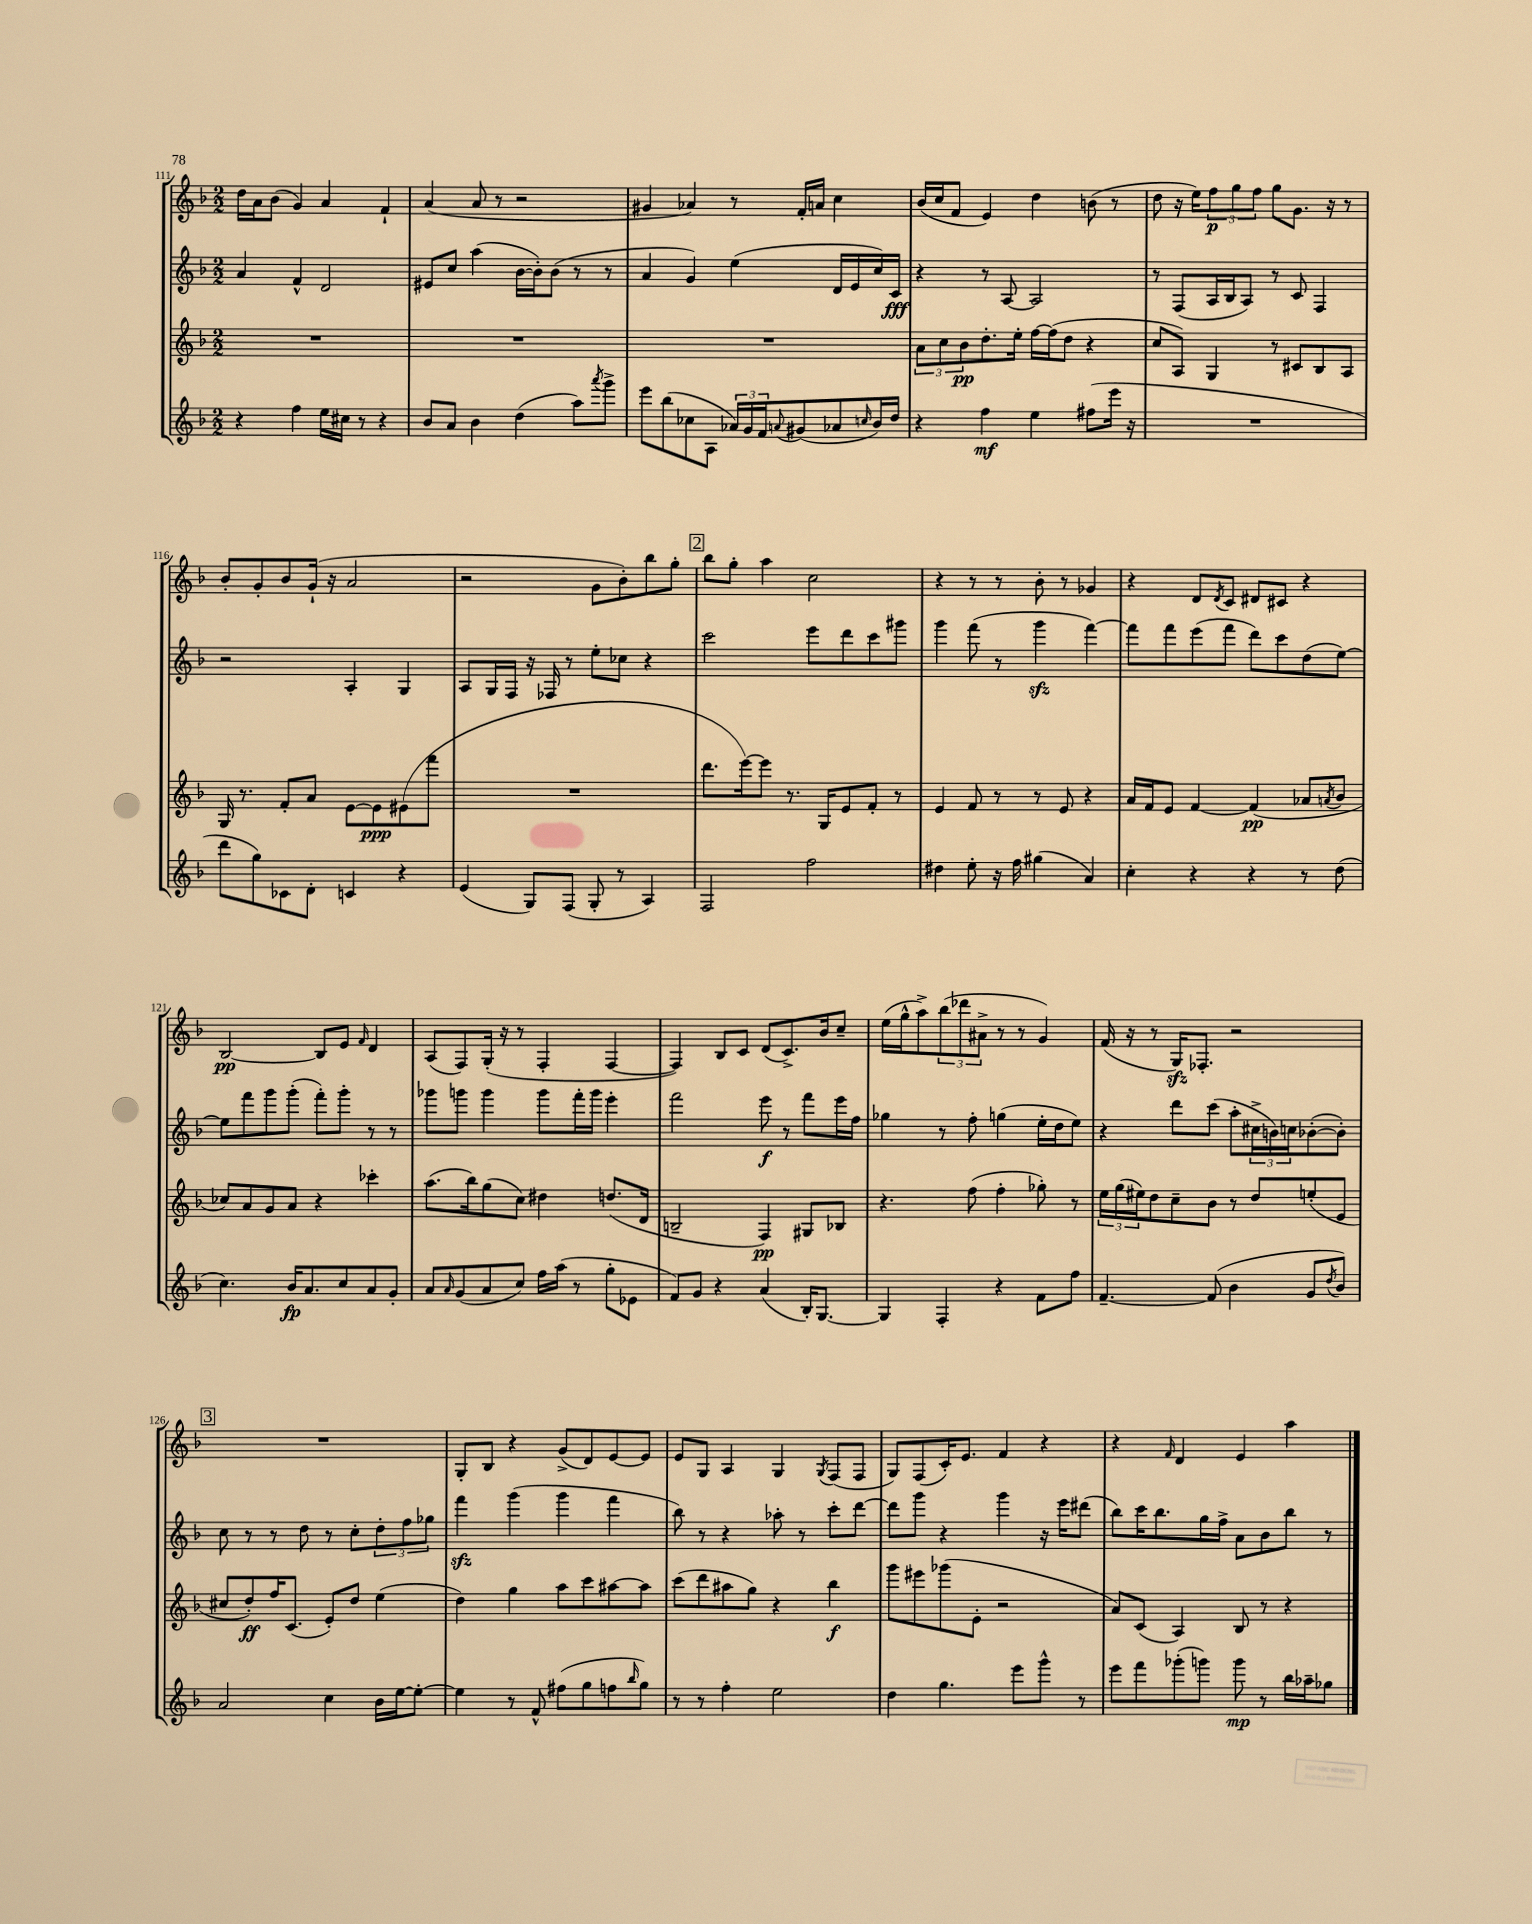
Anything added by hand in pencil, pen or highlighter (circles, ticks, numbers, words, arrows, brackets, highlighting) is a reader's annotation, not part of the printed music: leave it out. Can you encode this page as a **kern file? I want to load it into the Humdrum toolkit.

**kern	**dynam	**kern	**dynam	**kern	**dynam	**kern	**dynam
*part4	*part4	*part3	*part3	*part2	*part2	*part1	*part1
*staff4	*staff4	*staff3	*staff3	*staff2	*staff2	*staff1	*staff1
*clefG2	*	*clefG2	*	*clefG2	*	*clefG2	*
*k[b-]	*	*k[b-]	*	*k[b-]	*	*k[b-]	*
*M2/2	*	*M2/2	*	*M2/2	*	*M2/2	*
=111	=111	=111	=111	=111	=111	=111	=111
4r	.	1r	.	4a/	.	16dd\LL	.
.	.	.	.	.	.	16a\J	.
.	.	.	.	.	.	(8b-\J	.
4ff\	.	.	.	4f^^/	.	4g/)	.
16ee\LL	.	.	.	2d/	.	4a/	.
16cc#X\JJ	.	.	.	.	.	.	.
8r	.	.	.	.	.	.	.
4r	.	.	.	.	.	4f`/	.
=112	=112	=112	=112	=112	=112	=112	=112
8b-/L	.	1r	.	8e#X/L	.	(4a/	.
8a/J	.	.	.	8cc/J	.	.	.
4b-\	.	.	.	(4aa\	.	8a/	.
.	.	.	.	.	.	8r	.
(4dd\	.	.	.	[16b-\LL	.	2r	.
.	.	.	.	16b-'\J])	.	.	.
.	.	.	.	(8b-\J	.	.	.
8aa\L)	.	.	.	8r	.	.	.
8qaaa/	.	.	.	.	.	.	.
8ggg^\J	.	.	.	8r	.	.	.
=113	=113	=113	=113	=113	=113	=113	=113
8eee\L	.	1r	.	4a/	.	4g#X/	.
(8bb-\	.	.	.	.	.	.	.
8cc-X\	.	.	.	4g/)	.	4a-X/)	.
8A\J	.	.	.	.	.	.	.
24a-X/LL)	.	.	.	(4ee\	.	8r	.
24g/	.	.	.	.	.	.	.
24f/J	.	.	.	.	.	.	.
8qqan/	.	.	.	.	.	.	.
(8g#X/	.	.	.	.	.	16f'/LL	.
.	.	.	.	.	.	16an/JJ	.
8a-X/	.	.	.	16d/LL	.	4cc\	.
.	.	.	.	16e/	.	.	.
16qqccn/	.	.	.	.	.	.	.
16b-/L)	.	.	.	16cc/)	.	.	.
16dd/JJ	.	.	.	16c/JJ	fff	.	.
=114	=114	=114	=114	=114	=114	=114	=114
4r	.	12a\L	.	4r	.	(16b-/LL	.
.	.	.	.	.	.	16cc/J	.
.	.	12cc\	.	.	.	.	.
.	.	.	.	.	.	8f/J	.
.	.	12b-\	pp	.	.	.	.
4ff\	mf	8.dd'\	.	8r	.	4e/)	.
.	.	.	.	[8A/	.	.	.
.	.	16ee'\Jk	.	.	.	.	.
4ee\	.	[16ff\LL	.	2A/]	.	4dd\	.
.	.	(16ff\J]	.	.	.	.	.
.	.	8dd\J	.	.	.	.	.
(8ff#X\L	.	4r	.	.	.	(8bn\	.
16eee\Jk	.	.	.	.	.	8r	.
16r	.	.	.	.	.	.	.
=115	=115	=115	=115	=115	=115	=115	=115
1r	.	8cc/L	.	8r	.	8dd\	.
.	.	8A/J)	.	(8F/L	.	16r	.
.	.	.	.	.	.	16ee\KL)	.
.	.	4G/	.	16A/L	.	12ff\	p
.	.	.	.	16B-/J	.	.	.
.	.	.	.	.	.	12gg\	.
.	.	.	.	8A/J)	.	.	.
.	.	.	.	.	.	12ff\J	.
.	.	8r	.	8r	.	8gg\L	.
.	.	8c#X/L	.	8c/	.	8.g\J	.
.	.	8B-/	.	4F/	.	.	.
.	.	.	.	.	.	16r	.
.	.	8A/J	.	.	.	8r	.
!!LO:LB:g=z
=116	=116	=116	=116	=116	=116	=116	=116
8ddd\L	.	16G/	.	2r	.	8b-'/L	.
.	.	8.r	.	.	.	.	.
8gg\)	.	.	.	.	.	8g'/	.
8c-X\	.	8f'/L	.	.	.	8b-/	.
8d'\J	.	8a/J	.	.	.	(16g`/Jk	.
.	.	.	.	.	.	16r	.
4cn/	.	[8e\L	.	4A'/	.	2a/	.
.	.	8e\]	ppp	.	.	.	.
4r	.	(8e#X\	.	4G/	.	.	.
.	.	8fff\J	.	.	.	.	.
=117	=117	=117	=117	=117	=117	=117	=117
(4e/	.	1r	.	8A/L	.	2r	.
.	.	.	.	16G/L	.	.	.
.	.	.	.	16F/JJ	.	.	.
8G/L)	.	.	.	16r	.	.	.
.	.	.	.	16F-X/	.	.	.
(8F/J	.	.	.	8r	.	.	.
8G'/	.	.	.	8ee'\L	.	8g\L	.
8r	.	.	.	8cc-X\J	.	8b-'\)	.
4A/)	.	.	.	4r	.	8bb-\	.
.	.	.	.	.	.	8gg'\J	.
!!LO:REH:place=s1:t=2
=118	=118	=118	=118	=118	=118	=118	=118
2F/	.	8.ddd\L	.	2ccc\	.	8bb-\L	.
.	.	.	.	.	.	8gg'\J	.
.	.	[16eee\k)	.	.	.	.	.
.	.	8eee\J]	.	.	.	4aa\	.
.	.	8.r	.	.	.	.	.
2ff\	.	.	.	8eee\L	.	2cc\	.
.	.	16G/KL	.	.	.	.	.
.	.	8e/	.	8ddd\	.	.	.
.	.	8f'/J	.	8ccc\	.	.	.
.	.	8r	.	8ggg#X\J	.	.	.
=119	=119	=119	=119	=119	=119	=119	=119
4dd#X\	.	4e/	.	4ggg\	.	4r	.
8ee'\	.	8f/	.	(8fff\	.	8r	.
16r	.	8r	.	8r	.	8r	.
16ff\	.	.	.	.	.	.	.
(4gg#X\	.	8r	.	4gggzz\	.	8b-'\	.
.	.	8e/	.	.	.	8r	.
4a/)	.	4r	.	[4fff\)	.	4g-X/	.
=120	=120	=120	=120	=120	=120	=120	=120
4cc'\	.	16a/LL	.	8fff\L]	.	4r	.
.	.	16f/J	.	.	.	.	.
.	.	8e/J	.	8fff\	.	.	.
4r	.	[4f/	.	(8eee\	.	8d/L	.
.	.	.	.	.	.	8qd/	.
.	.	.	.	8fff\J	.	8c/J	.
4r	.	(4f/]	pp	8ddd\L)	.	8d#X/L	.
.	.	.	.	8ccc\	.	8c#X/J	.
8r	.	8a-X/L	.	(8dd\	.	4r	.
.	.	8qan/	.	.	.	.	.
(8dd\	.	8b-/J	.	[8ee\J)	.	.	.
!!LO:LB:g=z
=121	=121	=121	=121	=121	=121	=121	=121
4.cc\)	.	8cc-X/L)	.	8ee\L]	.	[2B-/	pp
.	.	8a/	.	8fff\	.	.	.
.	.	8g/	.	8ggg\	.	.	.
16b-/KL	fp	8a/J	.	(8ggg'\J	.	.	.
8.a/	.	.	.	.	.	.	.
.	.	4r	.	8fff'\L)	.	8B-/L]	.
8cc/	.	.	.	8ggg'\J	.	8e/J	.
.	.	.	.	.	.	16qqf/	.
8a/	.	4ccc-X'\	.	8r	.	4d/	.
8g'/J	.	.	.	8r	.	.	.
=122	=122	=122	=122	=122	=122	=122	=122
8a/L	.	(8.aa\L	.	8ggg-X\L	.	(8A/L	.
16qqa/	.	.	.	.	.	.	.
(8g/	.	.	.	8gggn\J	.	8F/)	.
.	.	16bb-\k)	.	.	.	.	.
8a/	.	(8gg\	.	4ggg\	.	(16G'/Jk	.
.	.	.	.	.	.	16r	.
8cc/J)	.	8cc\J)	.	.	.	8r	.
16ff\LL	.	4dd#X\	.	8ggg\L	.	4F'/	.
(16aa\JJ	.	.	.	.	.	.	.
8r	.	.	.	16fff'\L	.	.	.
.	.	.	.	16ggg\JJ	.	.	.
8gg'\L	.	(8.ddn/L	.	4eee'\	.	[4F/	.
8e-X\J	.	.	.	.	.	.	.
.	.	16d/Jk	.	.	.	.	.
=123	=123	=123	=123	=123	=123	=123	=123
8f/L)	.	2Bn~/	.	2fff\	.	4F/])	.
8g/J	.	.	.	.	.	.	.
4r	.	.	.	.	.	8B-/L	.
.	.	.	.	.	.	8c/J	.
(4a/	.	4F/)	pp	8eee\	f	(8d/L	.
.	.	.	.	8r	.	8.c^/)	.
16B-'/KL)	.	8G#X/L	.	8fff\L	.	.	.
[8.G/J	.	.	.	.	.	16b-/k	.
.	.	8B-X/J	.	16eee\L	.	8cc~/J	.
.	.	.	.	16ff\JJ	.	.	.
=124	=124	=124	=124	=124	=124	=124	=124
4G/]	.	4.r	.	4gg-X\	.	(16ee\LL	.
.	.	.	.	.	.	16gg^^\J	.
.	.	.	.	.	.	8aa^\)	.
4F'/	.	.	.	8r	.	(12bb-\	.
.	.	.	.	.	.	12ddd-X\	.
.	.	(8ff\	.	8ff'\	.	.	.
.	.	.	.	.	.	12a#X^\J	.
4r	.	4ff'\	.	(4ggn\	.	8r	.
.	.	.	.	.	.	8r	.
8f\L	.	8gg-X'\)	.	16ee'\LL	.	4g/)	.
.	.	.	.	16dd\J	.	.	.
8ff\J	.	8r	.	8ee\J)	.	.	.
=125	=125	=125	=125	=125	=125	=125	=125
[4.f~/	.	24ee\LL	.	4r	.	(16f/	.
.	.	(24gg\	.	.	.	.	.
.	.	.	.	.	.	16r	.
.	.	24ee#X\J)	.	.	.	.	.
.	.	8dd\	.	.	.	8r	.
.	.	8cc~\	.	8ddd\L	.	16Gzz/KL)	.
.	.	.	.	.	.	8.F-X'/J	.
(8f/]	.	8b-\J	.	(8ccc\J	.	.	.
4b-\	.	8r	.	8aa'\L	.	2r	.
.	.	8dd/L	.	24cc#X^\L	.	.	.
.	.	.	.	24bn\)	.	.	.
.	.	.	.	24ccn\J	.	.	.
8g/L	.	(8een'/	.	([8b-X'\	.	.	.
8qdd/	.	.	.	.	.	.	.
8b-/J)	.	8e/J	.	8b-'\J])	.	.	.
!!LO:LB:g=z
!!LO:REH:place=s1:t=3
=126	=126	=126	=126	=126	=126	=126	=126
2a/	.	8cc#X/L	.	8cc\	.	1r	.
.	.	8dd'/)	ff	8r	.	.	.
.	.	16ff/K	.	8r	.	.	.
.	.	(8.c/J	.	.	.	.	.
.	.	.	.	8dd\	.	.	.
4cc\	.	8e'/L)	.	8r	.	.	.
.	.	8dd/J	.	8cc'\L	.	.	.
16b-\LL	.	(4ee\	.	12dd'\	.	.	.
[16ee\J	.	.	.	.	.	.	.
.	.	.	.	12ff\	.	.	.
8ee'\J_	.	.	.	.	.	.	.
.	.	.	.	12gg-X\J	.	.	.
=127	=127	=127	=127	=127	=127	=127	=127
4ee\]	.	4dd\)	.	4fffzz\	.	8G'/L	.
.	.	.	.	.	.	8B-/J	.
8r	.	4gg\	.	(4ggg\	.	4r	.
8f^^/	.	.	.	.	.	.	.
(8ff#X\L	.	8aa\L	.	4ggg\	.	(8g^/L	.
8gg\	.	8ccc\	.	.	.	8d/)	.
8ffn\	.	[8aa#X\	.	4fff\	.	[8e/	.
16qqbb-/	.	.	.	.	.	.	.
8gg\J)	.	8aa#\J]	.	.	.	8e/J]	.
=128	=128	=128	=128	=128	=128	=128	=128
8r	.	(8ccc\L	.	8bb-\)	.	8e/L	.
8r	.	8ddd\	.	8r	.	8G/J	.
4ff'\	.	8aa#X\	.	4r	.	4A/	.
.	.	8gg\J)	.	.	.	.	.
2ee\	.	4r	.	8aa-X'\	.	4G/	.
.	.	.	.	8r	.	.	.
.	.	.	.	.	.	8qG/	.
.	.	4bb-\	f	8ccc'\L	.	(8F/L	.
.	.	.	.	[8ddd\J	.	8F/J	.
=129	=129	=129	=129	=129	=129	=129	=129
4dd\	.	8ggg\L	.	8ddd\L]	.	8G/L)	.
.	.	8eee#X\	.	8ggg\J	.	(8F/	.
4.gg\	.	(8ggg-X\	.	4r	.	16c'/K)	.
.	.	.	.	.	.	8.e/J	.
.	.	8e'\J	.	.	.	.	.
.	.	2r	.	4ggg\	.	4f/	.
8eee\L	.	.	.	.	.	.	.
8ggg^^\J	.	.	.	16r	.	4r	.
.	.	.	.	16eee\KL	.	.	.
8r	.	.	.	(8ddd#X\J	.	.	.
=130	=130	=130	=130	=130	=130	=130	=130
8eee\L	.	8a/L)	.	8bb-\L)	.	4r	.
8fff\	.	(8c/J	.	16ccc\K	.	.	.
.	.	.	.	8.bb-\	.	.	.
.	.	.	.	.	.	16qqf/	.
(8ggg-X'\	.	4A/)	.	.	.	4d/	.
8gggn\J)	.	.	.	16gg\L	.	.	.
.	.	.	.	16ff^\JJ	.	.	.
8ggg\	mp	8B-/	.	8a\L	.	4e/	.
8r	.	8r	.	8b-\	.	.	.
16bb-\LL	.	4r	.	8bb-\J	.	4aa\	.
16aa-X~\J	.	.	.	.	.	.	.
8gg-X\J	.	.	.	8r	.	.	.
==	==	==	==	==	==	==	==
*-	*-	*-	*-	*-	*-	*-	*-
